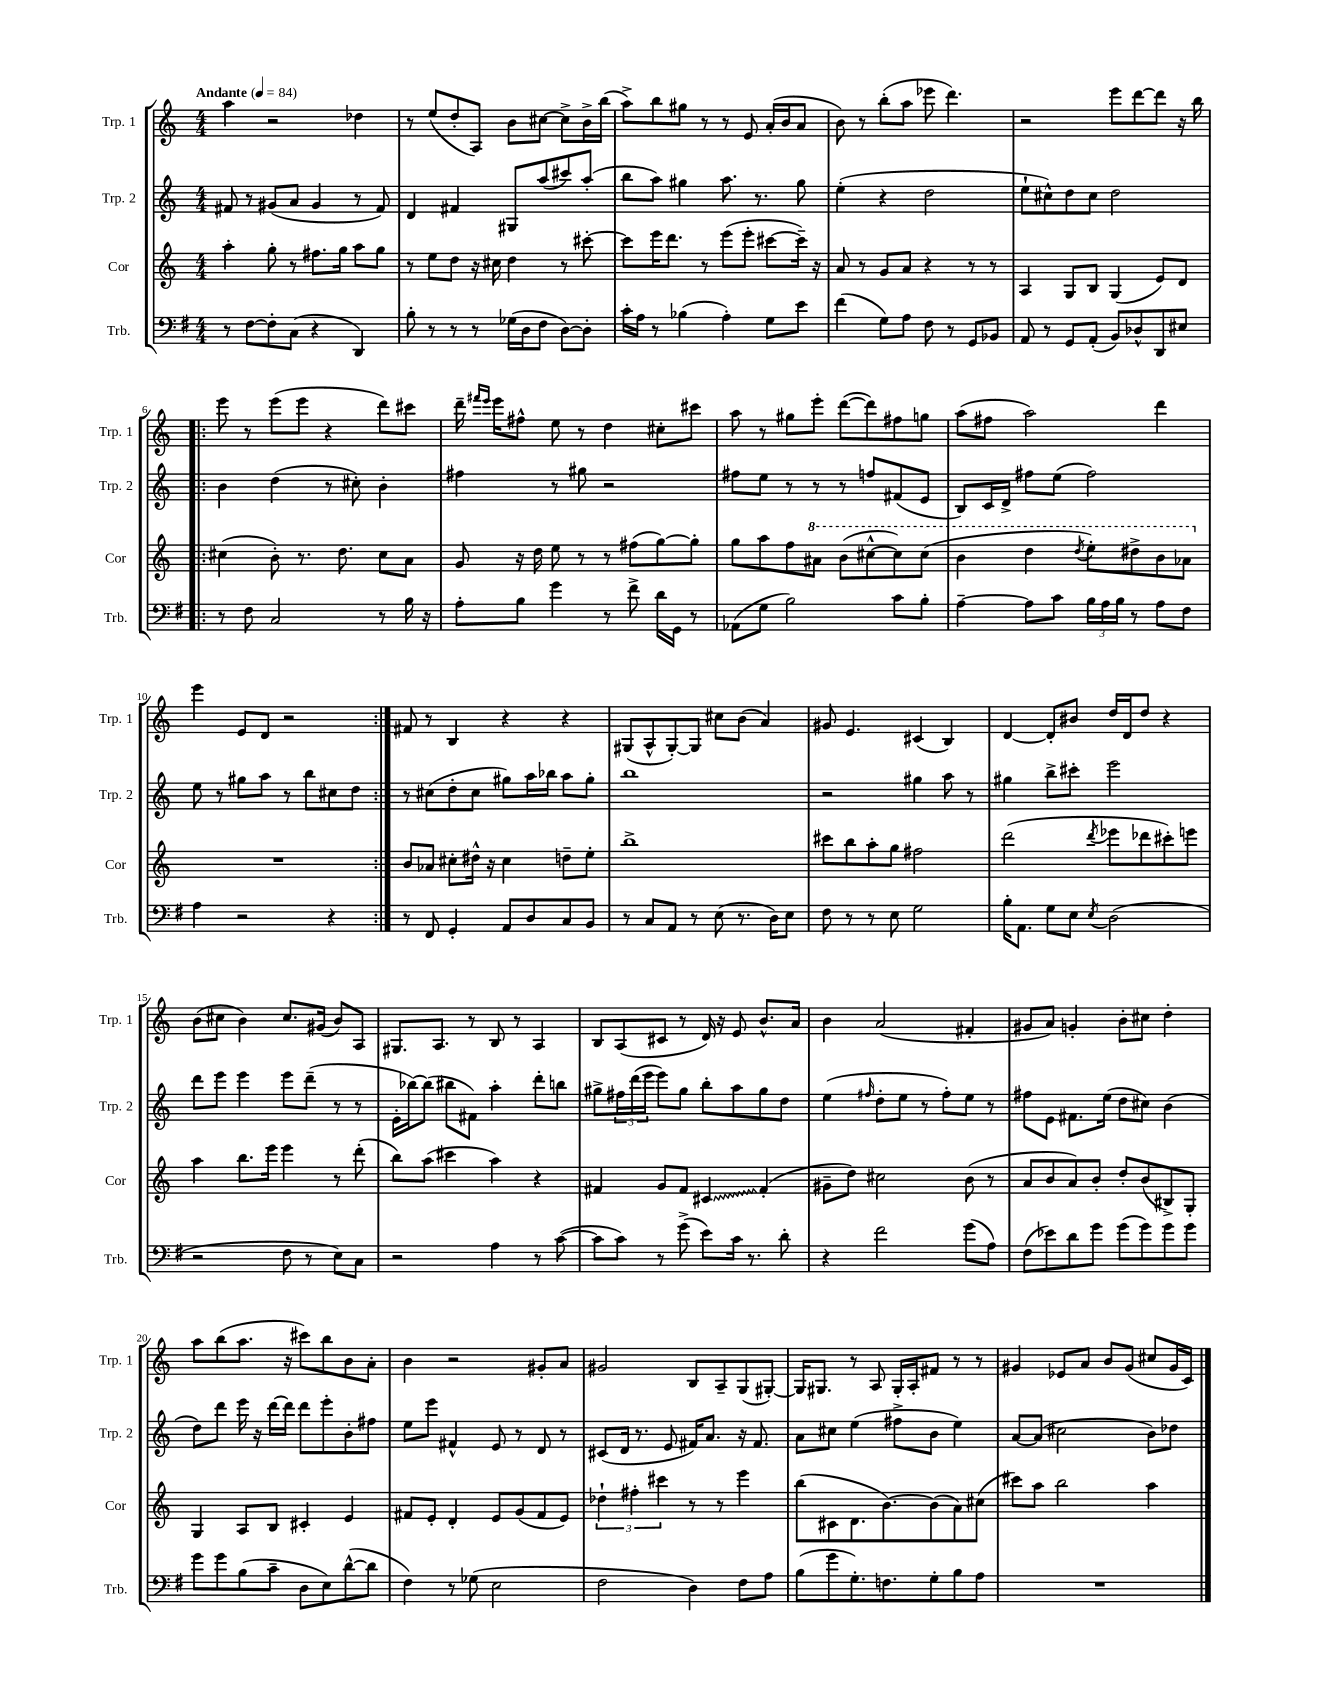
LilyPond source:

<<
\new StaffGroup <<
\new Staff = "s0" \with { instrumentName = "Trp. 1" shortInstrumentName = "Trp. 1" } {
    \clef treble \key c \major \numericTimeSignature \time 4/4 \tempo "Andante" 4 = 84
    a''4 r2 des''4 |
    r8 e''8( d''8-. a8) b'8 cis''8~ cis''8-> b'16-> b''16( |
    a''8->) b''8 gis''8 r8 r8 e'8 a'16-.( b'16 a'8 |
    b'8) r8 b''8-.( a''8 ees'''8 d'''4.) |
    r2 e'''8 d'''8~ d'''8 r16 b''16 |
    \repeat volta 2 { e'''8 r8 e'''8( e'''8 r4 d'''8) cis'''8 |
    d'''16-- \grace { fis'''16 e'''16 } e'''16 fis''8-^ e''8 r8 d''4 cis''8-. cis'''8 |
    a''8 r8 gis''8 e'''8-. d'''8~( d'''8) fis''8 g''8 |
    a''8( fis''8 a''2) d'''4 |
    e'''4 e'8 d'8 r2 | }
    fis'8 r8 b4 r4 r4 |
    gis8( a8-^ gis8~-.) gis8 cis''8 b'8( a'4) |
    gis'8 e'4. cis'4( b4) |
    d'4~ d'8-. bis'8 d''16 d'16 d''8 r4 |
    b'8( cis''8 b'4) cis''8. gis'16( b'8) a8 |
    gis8. a8. r8 b8 r8 a4 |
    b8 a8( cis'8 r8 d'16) r16 e'8 b'8.-^ a'16 |
    b'4 a'2( fis'4-. |
    gis'8 a'8) g'4-. b'8-. cis''8 d''4-. |
    a''8 b''8( a''8. r16 cis'''8) b''8 b'8 a'8-. |
    b'4 r2 gis'8-. a'8 |
    gis'2 b8 a8-- g8( gis8~-.) |
    gis16 gis8. r8 a8 gis16-. a16-. fis'8 r8 r8 |
    gis'4 ees'8 a'8 b'8 gis'8( cis''8 gis'16 c'16) \bar "|." |
}
\new Staff = "s1" \with { instrumentName = "Trp. 2" shortInstrumentName = "Trp. 2" } {
    \clef treble \key c \major \numericTimeSignature \time 4/4
    fis'8 r8 gis'8( a'8 gis'4 r8 fis'8) |
    d'4 fis'4 gis8 a''8( cis'''8) a''8-.( |
    b''8 a''8) gis''4 a''8. r8. gis''8 |
    e''4-.( r4 d''2 |
    e''8-! cis''8-^) d''8 cis''8 d''2 |
    \repeat volta 2 { b'4 d''4( r8 cis''8-.) b'4-. |
    fis''4 r8 gis''8 r2 |
    fis''8 e''8 r8 r8 r8 f''8 fis'8( e'8 |
    b8) c'16 d'16-> fis''8 e''8( fis''2) |
    e''8 r8 gis''8 a''8 r8 b''8 cis''8 d''8 | }
    r8 cis''8( d''8-. cis''8 gis''8) a''16 bes''16 a''8 gis''8-. |
    b''1 |
    r2 gis''4 a''8 r8 |
    gis''4 b''8-> cis'''8-. e'''2 |
    d'''8 e'''8 e'''4 e'''8 d'''8--( r8 r8 |
    e'16-. bes''16~) bes''8( bis''8 fis'8) a''4-. d'''8-. b''8 |
    gis''8-> \tuplet 3/2 { fis''16 d'''16( e'''16 } e'''8) gis''8 b''8-. a''8 gis''8 d''8 |
    e''4( \grace { fis''16 } d''8-. e''8 r8 fis''8-.) e''8 r8 |
    fis''8 e'8 fis'8. e''16( d''8 cis''8) b'4( |
    d''8) d'''8 e'''16 r16 d'''16~ d'''16 d'''8 e'''8-. b'8-. fis''8 |
    e''8 e'''8 fis'4-^ e'8 r8 d'8 r8 |
    cis'8( d'16 r8. e'8 fis'16) a'8. r16 fis'8. |
    a'8 cis''8 e''4( fis''8-> b'8 e''4) |
    a'8~ a'8( cis''2 b'8) des''8 \bar "|." |
}
\new Staff = "s2" \with { instrumentName = "Cor" shortInstrumentName = "Cor" } {
    \clef treble \key c \major \numericTimeSignature \time 4/4
    a''4-. g''8-. r8 fis''8. g''16 a''8 g''8 |
    r8 e''8 d''8 r16 cis''16 d''4 r8 cis'''8~-. |
    cis'''8 e'''16 d'''8. r8 e'''8( e'''8-. cis'''8~ cis'''16--) r16 |
    a'8 r8 g'8 a'8 r4 r8 r8 |
    a4 g8 b8 g4( e'8) d'8 |
    \repeat volta 2 { cis''4( b'8-.) r8. d''8. cis''8 a'8 |
    g'8 r16 d''16 e''8 r8 r8 fis''8( g''8~) g''8-. |
    g''8 a''8 f''8 \ottava #1 ais''8 b''8( cis'''8~-^ cis'''8) cis'''8( |
    b''4 d'''4 \acciaccatura { d'''8 } e'''8-.) dis'''8-> b''8 aes''8 \ottava #0 |
    R1 | }
    b'8 aes'8 cis''8-. dis''16-^ r16 cis''4 d''8-- e''8-. |
    b''1-> |
    cis'''8 b''8 a''8-. g''8 fis''2 |
    d'''2( \acciaccatura { d'''8 } ees'''8 des'''8 cis'''8-.) e'''8 |
    a''4 b''8. e'''16 e'''4 r8 d'''8-.( |
    b''8) a''8( cis'''4 a''4) r4 |
    fis'4 g'8 fis'8 \once \override Glissando.style = #'zigzag cis'4\glissando fis'4-.( |
    gis'8-- d''8) cis''2 b'8( r8 |
    a'8 b'8 a'8) b'8-. d''8-. b'8( bis8->) g8-. |
    g4 a8 b8 cis'4-. e'4 |
    fis'8 e'8-. d'4-. e'8 g'8( fis'8 e'8) |
    \tuplet 3/2 { des''4-! fis''4-. cis'''4 } r8 r8 e'''4 |
    b''8( cis'8 d'8. b'8.~) b'8( a'8) cis''8( |
    cis'''8) a''8 b''2 a''4 \bar "|." |
}
\new Staff = "s3" \with { instrumentName = "Trb." shortInstrumentName = "Trb." } {
    \clef bass \key g \major \numericTimeSignature \time 4/4
    r8 fis8~ fis8-. c8( r4 d,4) |
    b8-. r8 r8 r8 ges16( d16 fis8 d8~) d8-. |
    c'16-. a16 r8 bes4( a4-.) g8 e'8 |
    fis'4( g8) a8 fis8 r8 g,8 bes,8 |
    a,8 r8 g,8 a,8-.( b,8) des8-^ d,8 eis8 |
    \repeat volta 2 { r8 fis8 c2 r8 b16 r16 |
    a8-. b8 g'4 r8 fis'8-> d'16 g,16 r8 |
    aes,8( g8 b2) c'8 b8-. |
    a4~-- a8 c'8 \tuplet 3/2 { b16 a16 b16 } r8 a8 fis8 |
    a4 r2 r4 | }
    r8 fis,8 g,4-. a,8 d8 c8 b,8 |
    r8 c8 a,8 r8 e8( r8. d16) e8 |
    fis8 r8 r8 e8 g2 |
    b16-. a,8. g8 e8 \acciaccatura { e8 } d2( |
    r2 fis8 r8 e8) c8 |
    r2 a4 r8 c'8~( |
    c'8 c'8) r8 g'8->( e'8) c'16 r8. d'8-. |
    r4 fis'2 g'8( a8) |
    fis8( ees'8) d'8 g'8 g'8( g'8) g'8 g'8 |
    g'8 g'8 b8( c'8-- d8 e8) d'8~-^( d'8 |
    fis4) r8 ges8( e2 |
    fis2 d4) fis8 a8 |
    b8( g'8 g8.-.) f8. g8-. b8 a8 |
    R1 \bar "|." |
}
>>
>>
